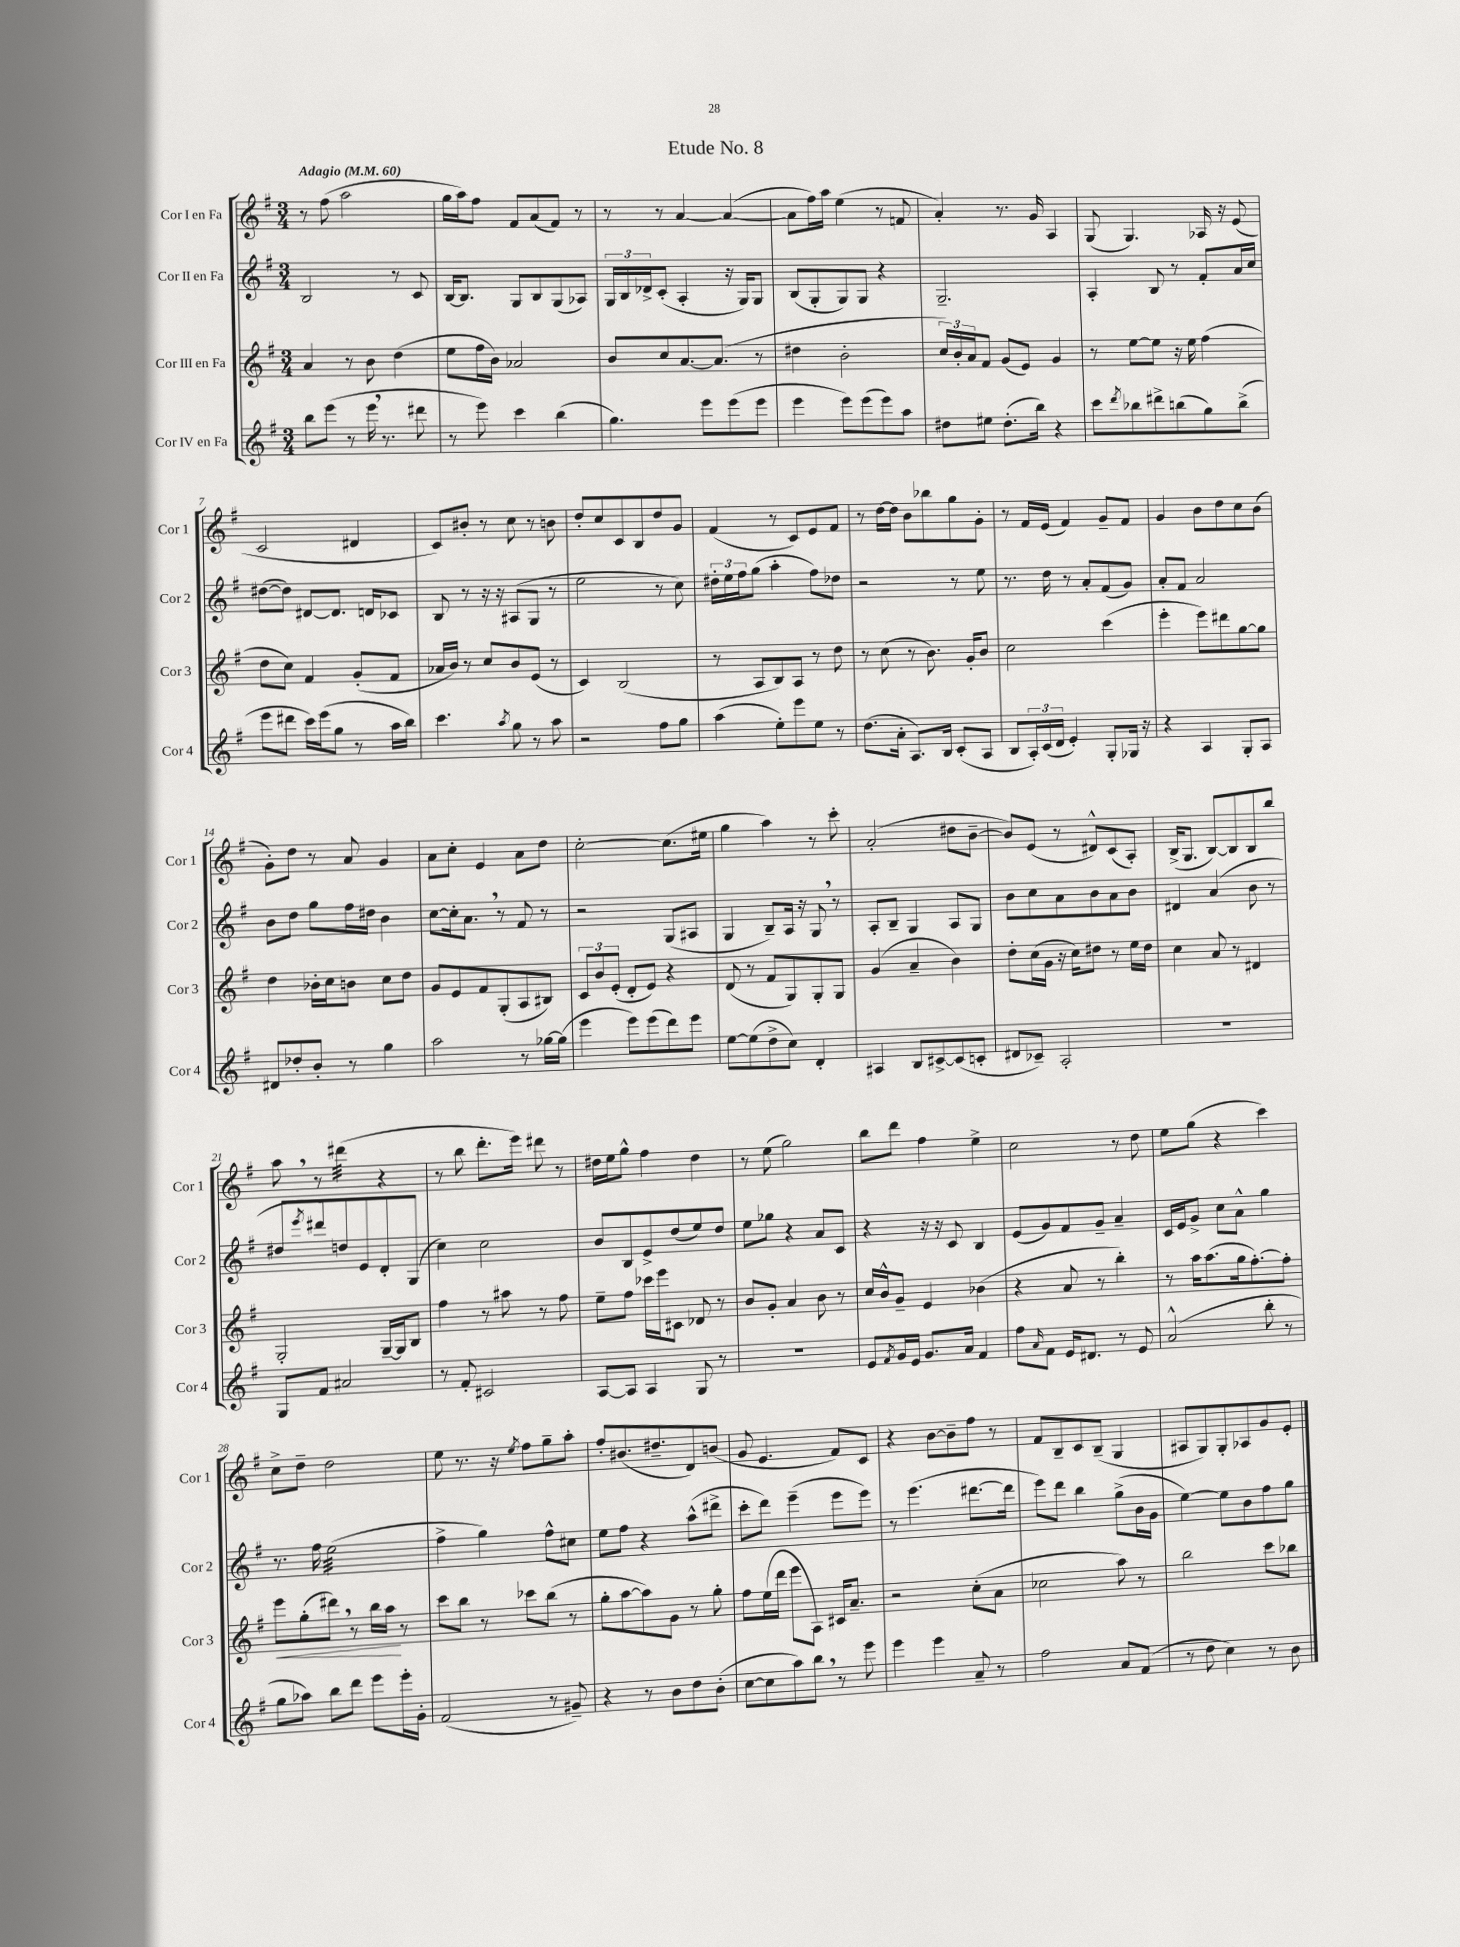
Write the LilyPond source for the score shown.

\header { title = "Etude No. 8" }
<<
\new StaffGroup <<
\new Staff = "s0" \with { instrumentName = "Cor I en Fa" shortInstrumentName = "Cor 1" } {
    \clef treble \key g \major \numericTimeSignature \time 3/4 \tempo "Adagio" 4 = 60
    r8 fis''8( a''2 |
    g''16 a''16) fis''8 fis'8 a'8( fis'8) r8 |
    r8 r8 a'4~ a'4~( |
    a'8 fis''16) a''16 e''4( r8 f'8 |
    a'4-.) r8. g'16 a4 |
    g8( g4.) aes16 r16 e'8( |
    c'2 dis'4 |
    c'8) bis'8-. r8 c''8 r8 b'8 |
    d''8-. c''8 c'8 b8 d''8 g'8 |
    fis'4( r8 c'8) e'8 fis'8 |
    r8 d''16~ d''16 b'8 bes''8 g''8 g'8-. |
    r8 fis'16 e'16( fis'4) g'8-- fis'8 |
    g'4 b'8 d''8 c''8 b'8( |
    g'8-.) d''8 r8 a'8 g'4 |
    a'8 c''8-. e'4 a'8 d''8 |
    c''2~-. c''8.( eis''16 |
    g''4 a''4) r8 c'''8-. |
    a'2-.( dis''8 b'8~-- |
    b'8) e'8( r8 dis'8-^) c'8( a8-.) |
    b16->( g8. b8~) b8 b8 b''8 |
    a''8 \breathe r8 dis'''4:32( r4 |
    r8 b''8 d'''8.-. e'''16) dis'''8 r8 |
    dis''16 e''16 g''8-^ fis''4 dis''4 |
    r8 e''8( g''2) |
    b''8 d'''8 fis''4 e''4-> |
    c''2 r8 d''8 |
    e''8 g''8( r4 c'''4) |
    c''8-> d''8-- d''2 |
    e''8 r8. r16 \acciaccatura { e''8 } fis''8 g''8-- a''8-. |
    fis''8-. bis'8.( dis''8.-- d'8) b'8( |
    g'8 e'4. fis'8) c'8 |
    r4 b'8~ b'8-- fis''8 r8 |
    fis'8 b8-- c'8 b8--( g4 |
    ais8 g8) g8-. aes8 g'8 e'8-. \bar "|." |
}
\new Staff = "s1" \with { instrumentName = "Cor II en Fa" shortInstrumentName = "Cor 2" } {
    \clef treble \key g \major \numericTimeSignature \time 3/4
    b2 r8 c'8 |
    b16~ b8. g8 b8 g8( aes8) |
    \tuplet 3/2 { g16 b16 des'16-> } c'8-.( a4-. r16 g16) g8 |
    b8( g8-. g8) g8 r4 |
    g2.-- |
    a4-. b8 r8 fis'8-. a'16 c''16 |
    dis''8~( dis''8) dis'8~ dis'8. d'16 ces'8 |
    b8 r8 r16 r16 ais8( g8 r8 |
    e''2 r8 c''8) |
    \tuplet 3/2 { dis''16-. e''16 fis''16 } g''8( a''4-. fis''8) des''8 |
    r2 r8 e''8 |
    r8. d''16 r8 a'8-. fis'8( g'8) |
    a'8-. fis'8 a'2 |
    b'8 d''8 g''8 fis''16 dis''16 b'4 |
    c''8~ c''16-. a'8. \breathe r8 fis'8 r8 |
    r2 g8( ais8 |
    g4 b8--) a16 r16 g8 \breathe r8 |
    a8-. b8-- g4 a8 g8 |
    b'8 c''8 a'8 b'8 a'8 b'8 |
    dis'4 a'4( b'8 r8 |
    dis''8 \acciaccatura { e'''8 } dis'''8) d''8 e'8 d'8-. g8( |
    c''4) c''2 |
    b'8 b8 e'8-> d''8( e''8) d''8 |
    e''8 ges''8 r4 a'8 c'8 |
    r4 r16 r16 c'8 b4 |
    e'8( g'8) fis'8 g'8-- a'4-- |
    c'16 e'16 g'8-> c''8 a'8-^ g''4 |
    r8. fis''16 e''2:32( |
    fis''4-> g''4) fis''8-^ cis''8 |
    e''8 fis''8 r4 a''8-^( dis'''8-> |
    c'''8-. d'''8) e'''4--( e'''8 e'''8) |
    r8 e'''4.( dis'''8.~ dis'''16 |
    e'''8) d'''8 b''4 g''8->( b'16 g'16 |
    e''4~) e''8 b'8 fis''8 g''8 \bar "|." |
}
\new Staff = "s2" \with { instrumentName = "Cor III en Fa" shortInstrumentName = "Cor 3" } {
    \clef treble \key g \major \numericTimeSignature \time 3/4
    a'4 r8 b'8 d''4( |
    e''8 fis''16 b'16) aes'2 |
    b'8 c''8 a'8.~ a'8.( r8 |
    dis''4 b'2-. |
    \tuplet 3/2 { c''16) b'16-. a'16 } fis'8 g'8( e'8) g'4 |
    r8 e''8~ e''8 r16 e''16 fis''4( |
    d''8 c''8) fis'4 g'8-.( fis'8 |
    aes'16 b'16) r8 c''8 b'8 e'8( r8 |
    c'4) b2( |
    r8 a8 b8) a8 r8 d''8 |
    r8 c''8( r8 b'8.) g'16-. b'8 |
    c''2 c'''4( |
    e'''4-. e'''8) dis'''8 g''8~ g''8 |
    d''4 bes'16-. c''16 b'8 c''8 d''8 |
    g'8 e'8 fis'8 g8-.( a8 bis8) |
    \tuplet 3/2 { c'8 b'8 e'8-.( } d'8-. e'8) r4 |
    d'8( r8 fis'8 g8) g8-. g8 |
    g'4( a'4-- b'4) |
    d''8-. c''16( g'16 r16 c''16) dis''8 r8 e''16 dis''16 |
    c''4 a'8 r8 dis'4 |
    g2-. g16~-- g16 b8 |
    fis''4 r8 ais''8 r8 fis''8 |
    e''8-- fis''8 ces'''16 e'''16 cis'8 des'8 r8 |
    b'8 g'8-. a'4 b'8 r8 |
    c''16 b'16-^ g'8-- e'4 bes'4( |
    r4 a'8 r8 b''4-.) |
    r8 a''16 a''8.( g''16 fis''8.~-.) fis''8-. |
    e'''8\< g''8-.( dis'''8) \breathe r8 b''16 a''16\! r8 |
    c'''8 b''8 r8 ces'''8 b''8( r8 |
    g''8-. a''8~ a''8) g'8 r8 g''8-. |
    fis''8 e''16( d'''16 e'''8 a8) cis'16 a'8.-- |
    r2 c''8-.( a'8 |
    ces''2 a''8) r8 |
    b''2 c'''8 bes''8 \bar "|." |
}
\new Staff = "s3" \with { instrumentName = "Cor IV en Fa" shortInstrumentName = "Cor 4" } {
    \clef treble \key g \major \numericTimeSignature \time 3/4
    b''8 e'''8( r8 e'''16 \breathe r8. dis'''8 |
    r8 e'''8) c'''4 b''4( |
    g''4.) e'''8 e'''8( e'''8 |
    e'''4 e'''8) e'''8( e'''8) a''8 |
    dis''8 eis''8 dis''8.-.( b''16) r4 |
    c'''8 \acciaccatura { d'''8 } bes''8 dis'''8-> b''8( g''8) b''8->( |
    e'''8 dis'''8 c'''16) e'''16( g''8 r8 a''16 b''16) |
    c'''4. \acciaccatura { a''8 } g''8 r8 a''8 |
    r2 fis''8 g''8 |
    a''4( e''8-.) e'''8 e''8 r8 |
    d''8.( a'16-. a8.) b16 c'8-.( a8 |
    b8 \tuplet 3/2 { a16-.) c'16( d'16 } e'4-.) g8-. ges16 r16 |
    r4 a4 g8-. a8 |
    dis'8 des''8-. b'8-. r8 g''4 |
    a''2 r8 ges''16~ ges''16( |
    e'''4 e'''8) e'''8( d'''8) e'''8 |
    e''8~ e''8( d''8-> c''8) d'4-. |
    ais4 b8 cis'8~-> cis'8( c'8-. |
    dis'8 ces'8--) a2-. |
    R2. |
    g8 fis'8 ais'2 |
    r8 fis'8-. cis'2 |
    a8~ a8 a4 g8 r8 |
    R2. |
    e'8 \acciaccatura { fis'8 } g'16 e'16 g'8. a'16 fis'4 |
    fis''8 \grace { a'16 } fis'8 e'16 dis'8. r8 e'8 |
    a'2-^( b''8-. r8 |
    g''8 aes''8) b''8 d'''8 e'''8 e'''16-. g'16-. |
    fis'2( r8 gis'8--) |
    r4 r8 b'8 d''8 b'8-.( |
    c''8~ c''8 a''8) b''8 \breathe r8 e'''8 |
    e'''4 e'''4 a'8-- r8 |
    fis''2 a'8 fis'8( |
    r8 d''8 c''4) r8 b'8 \bar "|." |
}
>>
>>
